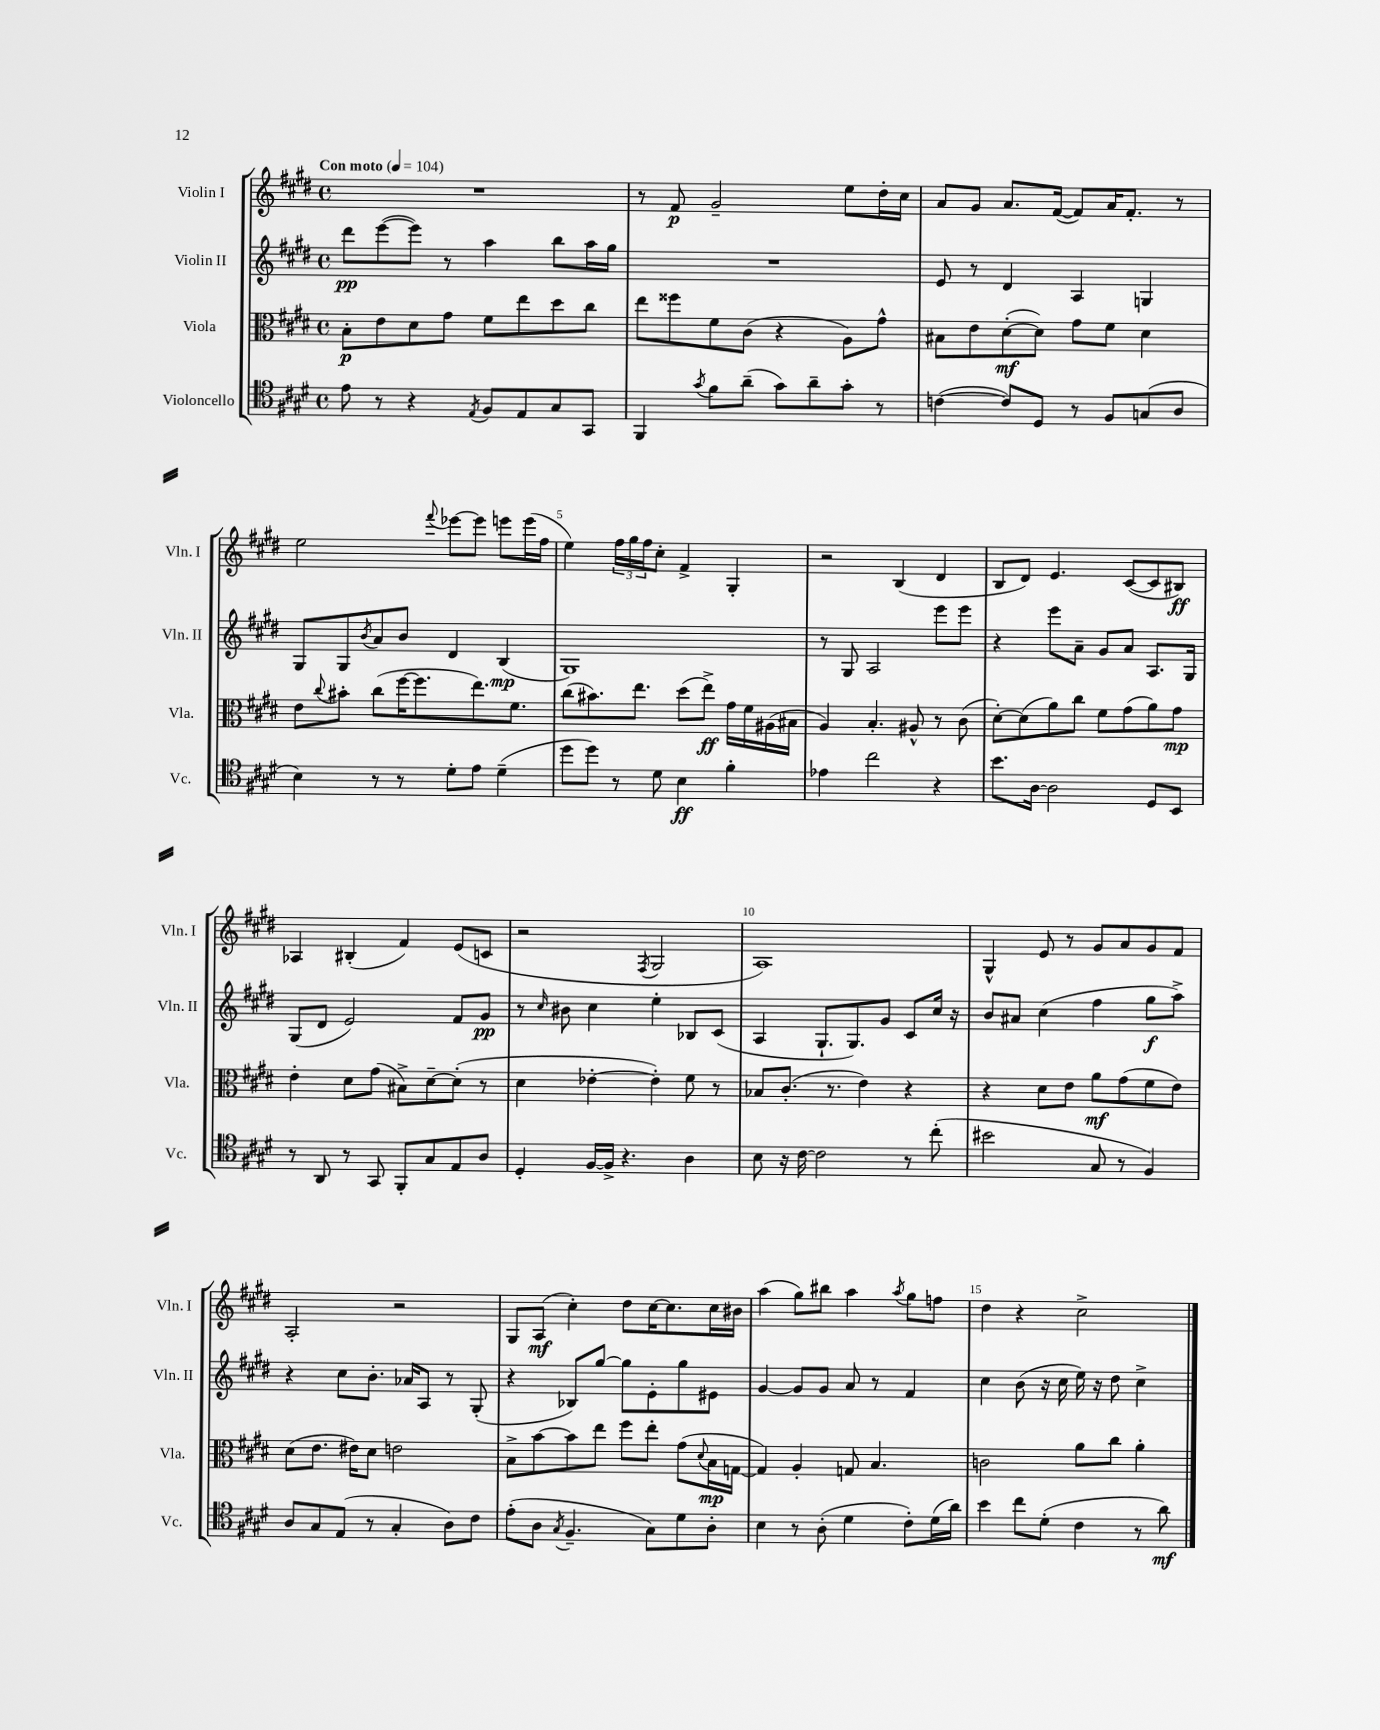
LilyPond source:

<<
\new StaffGroup <<
\new Staff = "s0" \with { instrumentName = "Violin I" shortInstrumentName = "Vln. I" } {
    \clef treble \key e \major \defaultTimeSignature \time 4/4 \tempo "Con moto" 4 = 104
    R1 |
    r8 fis'8\p gis'2-- e''8 dis''16-. cis''16 |
    a'8 gis'8 a'8. fis'16~( fis'8) a'16 fis'8.-. r8 |
    e''2 \appoggiatura { fis'''8 } ees'''8~ ees'''8 e'''8 e'''16( fis''16 |
    e''4) \tuplet 3/2 { fis''16 gis''16 fis''16 } cis''8-. fis'4-> gis4-. |
    r2 b4( dis'4 |
    b8 dis'8) e'4. cis'8~( cis'8 bis8\ff) |
    aes4 bis4-.( fis'4) e'8( c'8 |
    r2 \acciaccatura { fis8 } gis2 |
    a1) |
    gis4-^ e'8 r8 gis'8 a'8 gis'8 fis'8 |
    a2-. r2 |
    gis8 a8\mf( cis''4-.) dis''8 cis''16~ cis''8. cis''16 bis'16 |
    a''4( gis''8) bis''8 a''4 \acciaccatura { a''8 } gis''8 f''8 |
    dis''4 r4 cis''2-> \bar "|." |
}
\new Staff = "s1" \with { instrumentName = "Violin II" shortInstrumentName = "Vln. II" } {
    \clef treble \key e \major \defaultTimeSignature \time 4/4
    dis'''8\pp e'''8~( e'''8) r8 a''4 b''8 a''16 gis''16 |
    R1 |
    e'8 r8 dis'4 a4 g4 |
    gis8 gis8 \acciaccatura { b'8 } a'8 b'8 dis'4 b4\mp( |
    gis1) |
    r8 gis8 a2 e'''8 e'''8 |
    r4 e'''8 a'8-- gis'8 a'8 a8. gis16 |
    gis8( dis'8 e'2) fis'8 gis'8\pp |
    r8 \grace { cis''16 } bis'8 cis''4 e''4-. bes8 cis'8( |
    a4 gis8.-! gis8.) gis'8 cis'8 cis''16 r16 |
    b'8 ais'8 cis''4( fis''4 gis''8\f a''8->) |
    r4 cis''8 b'8.-. aes'16 a8 r8 gis8-.( |
    r4 bes8) gis''8~ gis''8 e'8-. gis''8 eis'8 |
    gis'4~ gis'8 gis'8 a'8 r8 fis'4 |
    cis''4 b'8( r16 cis''16 e''16) r16 dis''8 cis''4-> \bar "|." |
}
\new Staff = "s2" \with { instrumentName = "Viola" shortInstrumentName = "Vla." } {
    \clef alto \key e \major \defaultTimeSignature \time 4/4
    b8-.\p e'8 dis'8 gis'8 fis'8 e''8 dis''8 cis''8 |
    e''8 fisis''8 fis'8 cis'8( r4 a8) gis'8-^ |
    bis8 e'8 dis'8~-.\mf( dis'8) gis'8 fis'8 dis'4 |
    e'8 \appoggiatura { cis''8 } bis'8-. cis''8( fis''16~ fis''8. e''8.) fis'8. |
    cis''8( bis'8.) e''8. dis''8( e''8->\ff) gis'16 fis'16 ais16( bis16 |
    a4) b4.-. ais8-^ r8 cis'8( |
    dis'8~-.) dis'8( a'8) cis''8 fis'8 gis'8( a'8) gis'8\mp |
    e'4-. dis'8 gis'8( bis8->) dis'8~-- dis'8-.( r8 |
    dis'4 ees'4~-. ees'4-.) fis'8 r8 |
    bes8 cis'8.-.( r8. e'4) r4 |
    r4 dis'8 e'8 a'8\mf gis'8( fis'8 e'8) |
    dis'8( e'8. eis'16) dis'8 e'2 |
    b8-> b'8~ b'8 e''8 fis''8 e''8-. gis'8( \appoggiatura { dis'8 } b16\mp g16~ |
    g4) a4-. g8 b4. |
    c'2 a'8 cis''8 a'4-. \bar "|." |
}
\new Staff = "s3" \with { instrumentName = "Violoncello" shortInstrumentName = "Vc." } {
    \clef tenor \key e \major \defaultTimeSignature \time 4/4
    e'8 r8 r4 \acciaccatura { e8 } fis8 e8 gis8 gis,8 |
    fis,4 \acciaccatura { gis'8 } fis'8 a'8--( gis'8) a'8-- gis'8-. r8 |
    c'4~( c'8) dis8 r8 fis8 g8( a8 |
    b4) r8 r8 dis'8-. e'8 dis'4--( |
    dis''8 dis''8) r8 dis'8 b4\ff fis'4-. |
    ees'4 cis''2 r4 |
    b'8. a16~ a2 dis8 b,8 |
    r8 a,8 r8 gis,8 fis,8-. gis8 e8 a8 |
    dis4-. fis16~ fis16-> r4. a4 |
    b8 r16 cis'16~ cis'2 r8 cis''8-.( |
    bis'2 gis8 r8 fis4) |
    a8 gis8 e8( r8 gis4-. a8) cis'8 |
    e'8-.( a8 \acciaccatura { gis8 } fis4.-- gis8) dis'8 a8-. |
    b4 r8 a8-.( dis'4 cis'8-.) dis'16( a'16) |
    b'4 cis''8 dis'8-.( cis'4 r8 a'8\mf) \bar "|." |
}
>>
>>
\layout { \context { \Score \override BarNumber.break-visibility = ##(#f #t #t) barNumberVisibility = #(every-nth-bar-number-visible 5) } }
